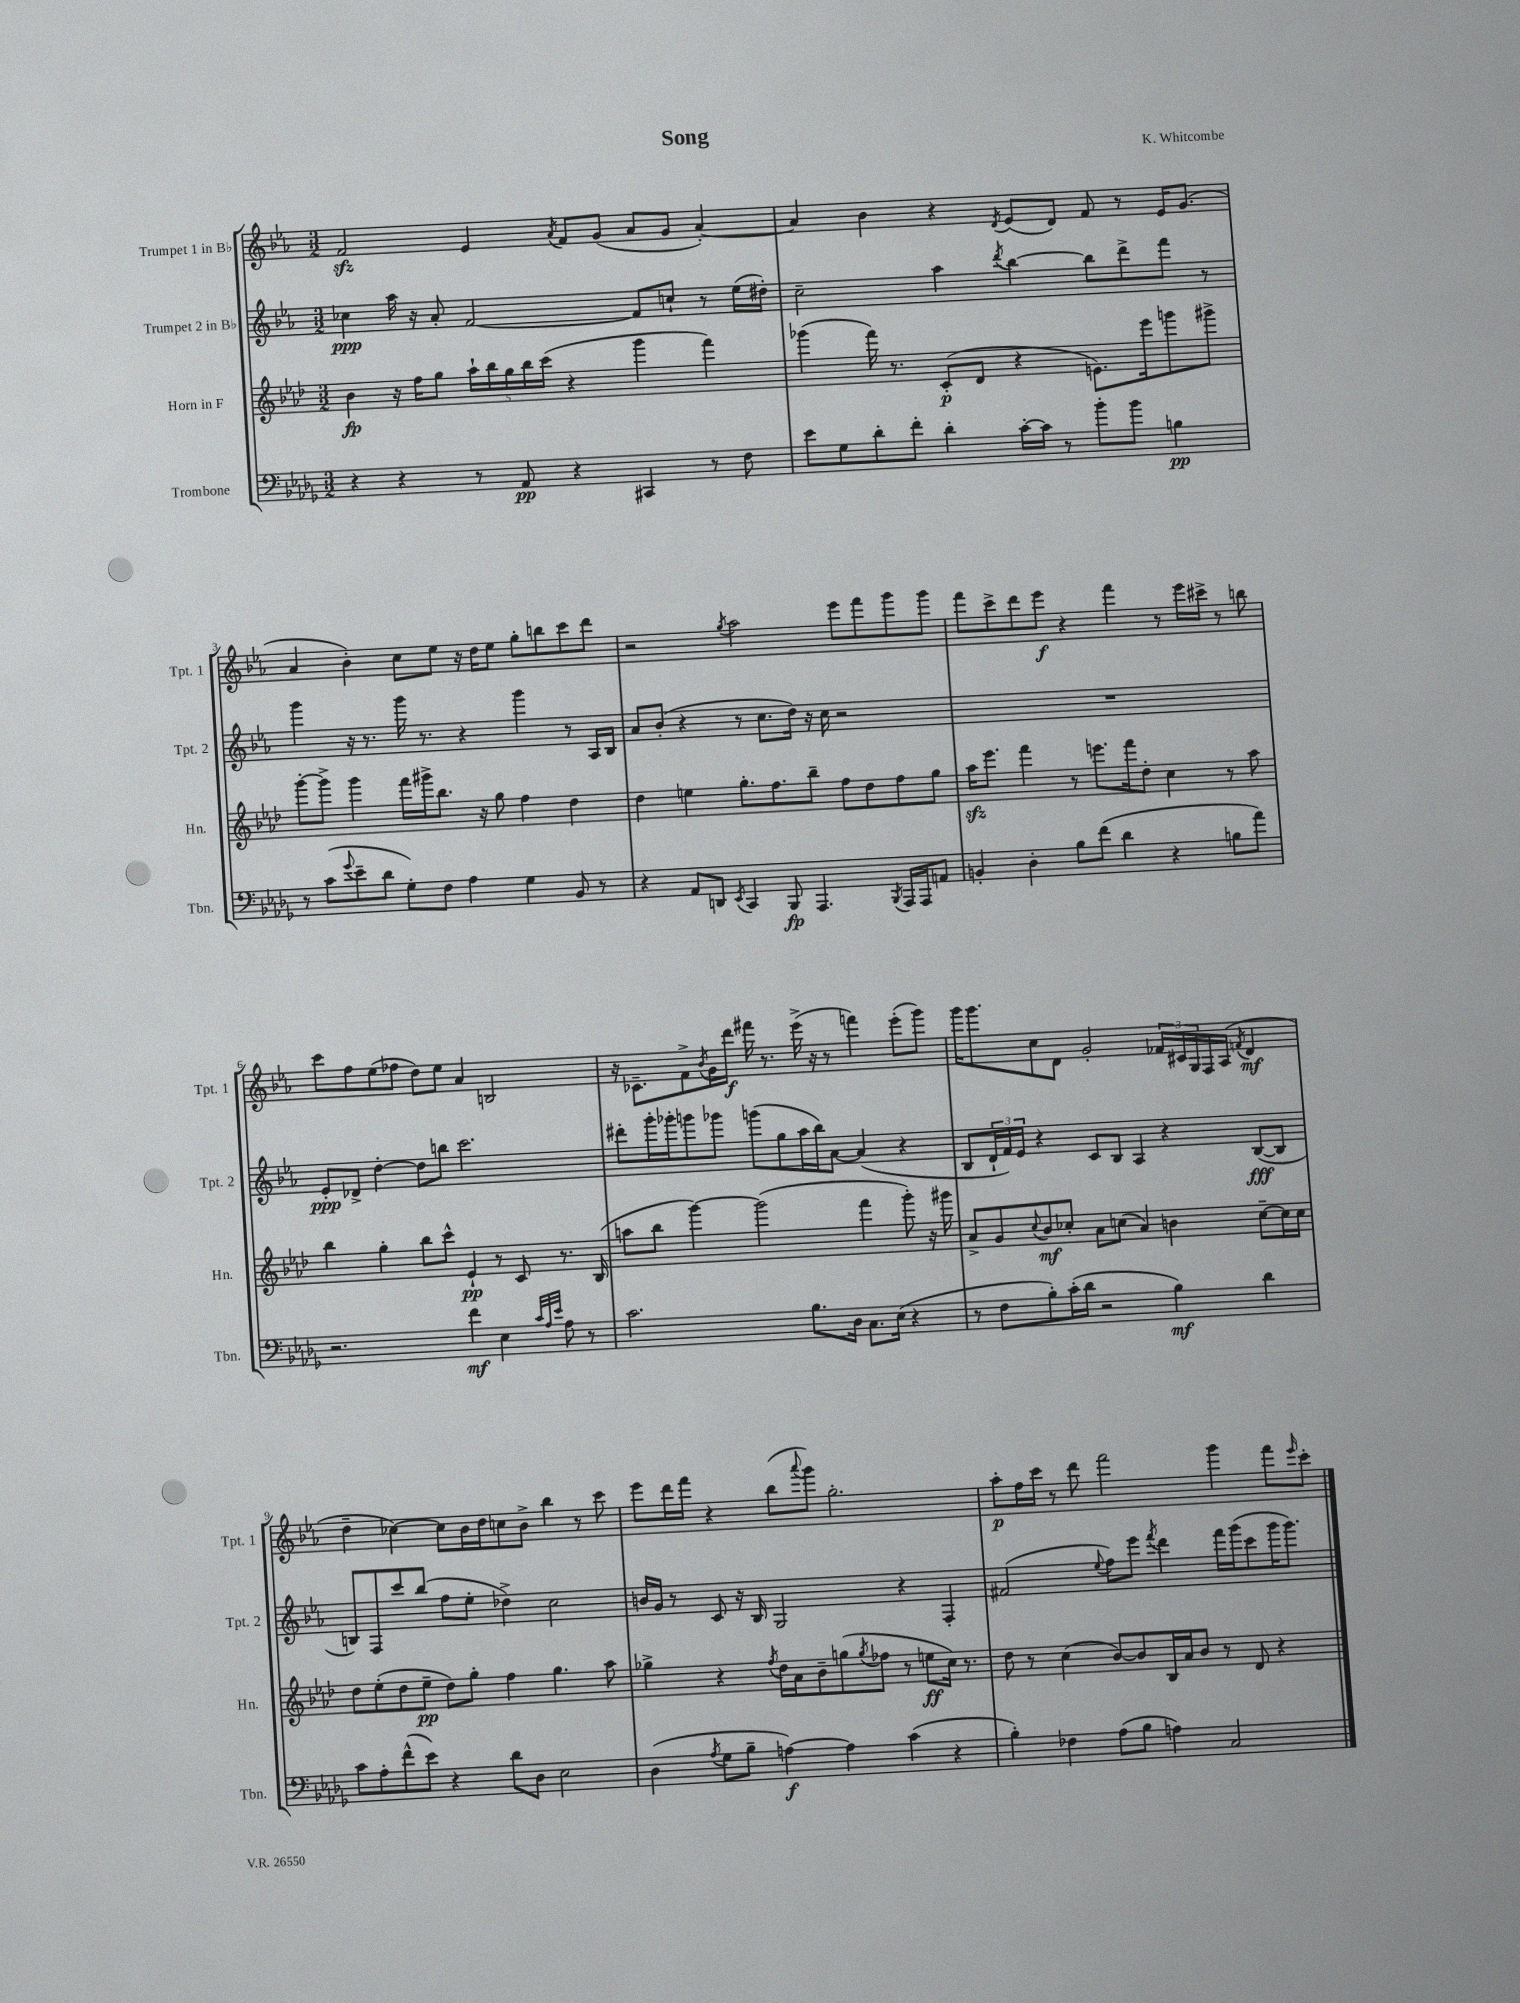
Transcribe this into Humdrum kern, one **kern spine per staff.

**kern	**kern	**kern	**kern
*staff4	*staff3	*staff2	*staff1
*clefF4	*clefG2	*clefG2	*clefG2
*k[b-e-a-d-g-]	*k[b-e-a-d-]	*k[b-e-a-]	*k[b-e-a-]
*M3/2	*M3/2	*M3/2	*M3/2
4r	4b-\	4cc-\	2f/
4r	16r	16aa-\	.
.	16ff\LK	16r	.
.	8gg\J	8a-'/	.
8r	20aa-`\LL	[2f/	4e-/
.	20bb-\	.	.
.	20gg\	.	.
8AA-/	.	.	.
.	20bb-\	.	.
.	(20ccc\JJ	.	.
.	.	.	8qa-/
4r	4r	.	8f/L
.	.	.	(8g/J
4CC#/	4ggg\	8f/]L	8a-/L
.	.	8cc`/J	8g/J
8r	4fff\)	8r	[4a-'/)
8F\	.	(16ee-\LL	.
.	.	16dd#'\JJ)	.
=	=	=	=
8e-\L	(4ggg-\	2cc~\	4a-/]
8G-\	.	.	.
8d-'\	16fff\)	.	4b-\
.	8.r	.	.
8f'\J	.	.	.
4d-'\	(8c'/L	4aa-\	4r
.	8d-/J	.	.
.	.	8qddd/	8qd/
[16c'\LL	4r	[4bb-\	(8e-/L
16c\]JJ	.	.	.
8r	.	.	8d/J)
8b-'\L	8.e\L)	8bb-\]L	8f/
8b-\J	.	8ddd^\	8r
.	16eee-\k	.	.
4B\	8ggg\	8fff\J	16e-/LK
.	.	.	(8.g/J
.	8ggg#^\J	8r	.
=	=	=	=
8r	[8ggg'\L	4ggg\	4a-/
(8c\L	8ggg^\]J	.	.
8qqg-/	.	.	.
8e-~\	4ggg\	16r	4b-'\)
.	.	8.r	.
8d-\J	.	.	.
8G-'\L)	16fff\LL	16ggg\	8cc\L
.	16ggg#^\J	8.r	.
8F\J	8.bb-\J	.	8ee-\J
4A-\	.	4r	16r
.	16r	.	16dd\LK
.	8gg\	.	8ee-\J
4G-\	4ff\	4ggg\	8gg'\L
.	.	.	8bb\
8BB-/	4dd-\	8r	8ccc\
8r	.	16A-/LL	8ddd\J
.	.	16B-/JJ	.
=	=	=	=
4r	4dd-\	8a-/L	2r
.	.	(8b-'/J	.
8AA-/L	4ee\	4r	.
8DD/J	.	.	.
8qEE-/	.	.	8qgg/
4CC/	8.gg'\L	8r	2aa-\
.	.	8.cc\L	.
.	8.ff\	.	.
8BBB-/	.	.	.
.	.	16dd\Jk)	.
4.AAA-/	8bb-~\J	16r	.
.	.	16cc\	.
.	8ff\L	2r	8eee-\L
.	8dd-\	.	8fff\
8qBBB-/	.	.	.
16AAA-/LL	8ff\	.	8ggg\
16AAA-/J	.	.	.
8AA/J	8gg\J	.	8ggg\J
=	=	=	=
4BB'/	16aa-\LK	1.r	8fff\L
.	8.eee-\J	.	.
.	.	.	8ccc^\
4D-'\	4fff\	.	8ddd\
.	.	.	8eee-\J
8B-\L	8r	.	4r
(8f\J	8.eee\L	.	.
4d-\	.	.	4fff\
.	16fff\k	.	.
.	8dd-'\J	.	.
4r	4cc\	.	8r
.	.	.	16eee-\LL
.	.	.	16ccc#^\JJ
8B\L	8r	.	8r
8a-\J)	8aa-\	.	8bb\
=	=	=	=
2.r	4bb-\	8e-'/L	8ccc\L
.	.	8d-^/J	8ff\
.	4gg'\	[4dd'\	(8ee-\
.	.	.	8ff-\J
.	8bb-\L	8dd\]L	8dd\L)
.	8ccc^^\J	8bb\J	8ee-\J
4f\	4e-`/	2.ccc\	4a-/
4E-\	8r	.	2B/
.	8c/	.	.
32qqc/LLL	.	.	.
32qqA-/	.	.	.
32qqe-/JJJ	.	.	.
8A-\	8.r	.	.
8r	.	.	.
.	(16B-/	.	.
=	=	=	=
2.c\	8aa\L	8ddd#'\L	16r
.	.	.	8.c-~\L
.	8bb-\J	16ggg'\L	.
.	.	16ggg-'\J	.
.	[4ggg\)	8ggg\	8f^\
.	.	.	8qb-/
.	.	8ggg-\J	16g\L
.	.	.	16ddd\JJ
.	(2ggg\]	(8ggg\L	16fff#\
.	.	.	8.r
.	.	8gg\	.
8.B-\L	.	16aa-\L	(16eee-^\
.	.	16bb-\J)	16r
.	.	[8a-\J	8r
16D-\Jk	.	.	.
8.C\L	4fff\	(4a-/]	4fff\)
(16E-\Jk	.	.	.
4r	8ggg'\)	4r	(8eee-'\L
.	16r	.	8ggg\J)
.	16ggg#\	.	.
=	=	=	=
8r	8a-^/L	8B-/L	16ggg\LK
.	.	.	8.ggg\
8F\L	8g/	24d`/L	.
.	.	24f/)	.
.	.	24e-/JJ	.
.	8qqcc/	.	.
8B-'\)	8b-/	4r	8cc\
(16c'\L	8cc-'/J	.	8d\J
16d-\JJ	.	.	.
2r	8a-\L	8c/L	2g'/
.	(8cc\J	8B-/J	.
.	4a-/)	4A-/	.
4B-\)	4b\	4r	24f-/LL
.	.	.	24c#/
.	.	.	24G/
.	.	.	16F/
.	.	.	(16A-/JJ
.	.	.	8qf/
4d-\	[8cc~\L	([8B-/L	4d/
.	16cc\]L	8B-/]J	.
.	16cc\JJ	.	.
=	=	=	=
8c\L	8dd-\L	8B/L)	4dd~\
8A-'\	(8ee-'\	8F/	.
(8f^^\	8dd-\	8ccc/	[4cc-\)
8e-\J)	8ee-~\J	(8bb-/J	.
4r	8dd-\L)	8ff\L	8cc-\]L
.	8gg'\J	8ee-'\J	16b-\L
.	.	.	16dd\J
8d-\L	4ff\	4dd-^\)	8cc\
8D-\J	.	.	8b-^\J
2E-\	4.gg\	2cc\	4bb-\
.	.	.	8r
.	8aa-\	.	8ccc\
=	=	=	=
(4D-\	4gg-^\	16b/LL	8eee-\L
.	.	16g/JJ	.
.	.	8r	16ddd\L
.	.	.	16fff\JJ
8qA-/	.	.	.
8G-\L	4r	8c/	4r
8B-~\J	.	16r	.
.	.	16B-/	.
.	8qff/	.	.
[4A\)	16dd-\LL	2G/	(8bb-\L
.	16a-\J	.	.
.	.	.	8qqaaa-/
.	8b-~\	.	8ggg\J)
4A\]	(8gg\	.	2.gg'\
.	8qgg/	.	.
.	8ff-\J	.	.
(4c\	8r	4r	.
.	8ee\L	.	.
4r	16cc\Jk)	4F'/	.
.	8.r	.	.
=	=	=	=
4B-'\)	8dd-\	(2f#/	8aa-'\L
.	8r	.	16ff\L
.	.	.	16ccc\JJ
4F-\	(4cc\	.	8r
.	.	.	8ddd\
.	.	8qqee-/	.
(8A-\L	[8b-/L)	8ff\L)	2fff\
8B-\J	8b-/]	8eee-\J	.
.	.	8qfff/	.
4A\)	16B-/L	4ddd\	.
.	16a-/J	.	.
.	8b-/J	.	.
2C/	8r	16fff\LL	4ggg\
.	.	(16ggg\J	.
.	8d-/	8ccc\	.
.	4r	16ggg\K	8fff\L
.	.	8.ggg\J)	.
.	.	.	16qqeee-/
.	.	.	8ccc'\J
==	==	==	==
*-	*-	*-	*-
